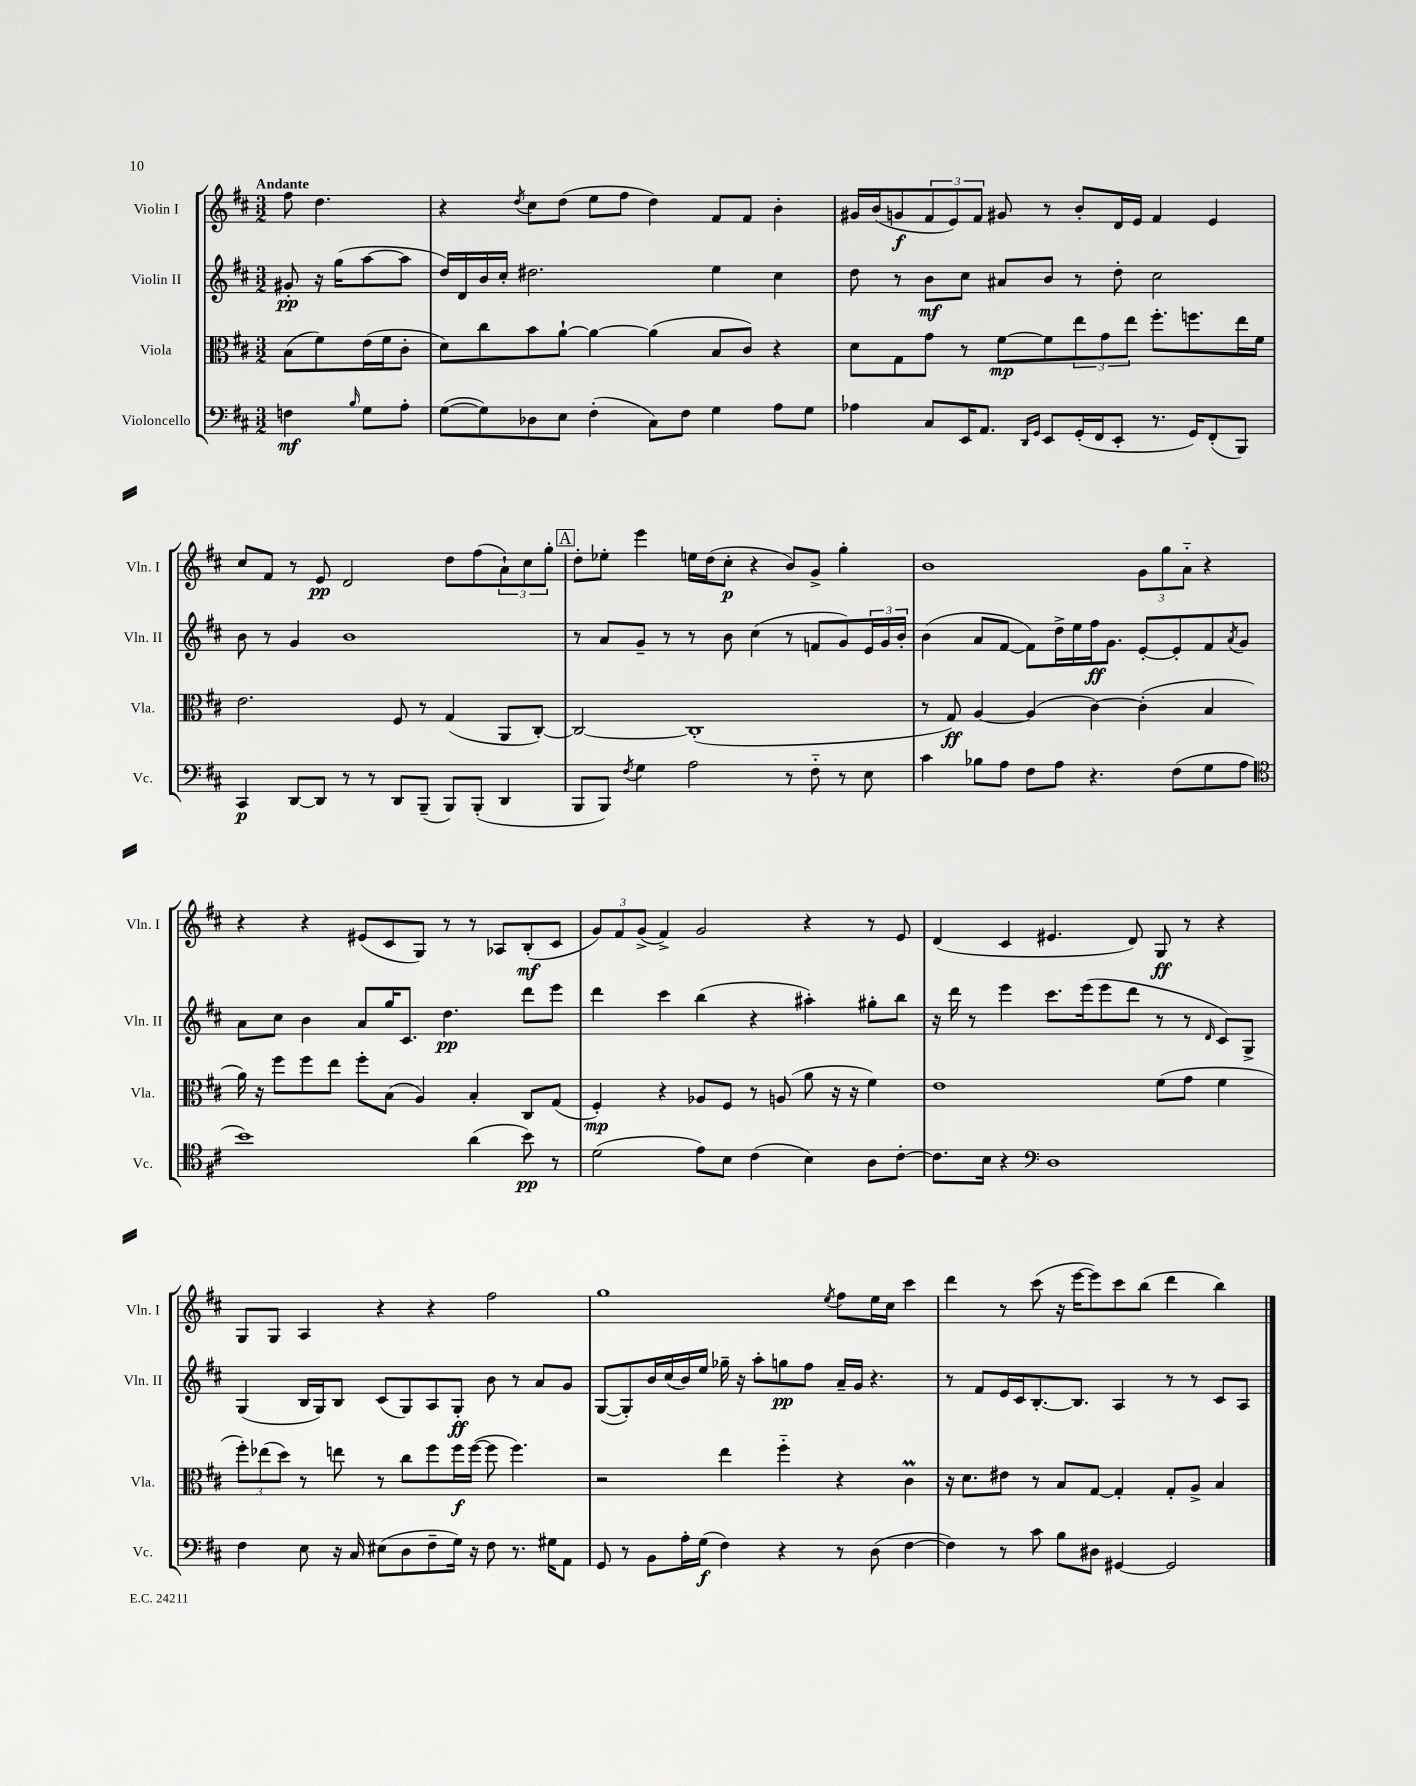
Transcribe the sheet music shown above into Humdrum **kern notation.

**kern	**kern	**kern	**kern
*staff4	*staff3	*staff2	*staff1
*clefF4	*clefC3	*clefG2	*clefG2
*k[f#c#]	*k[f#c#]	*k[f#c#]	*k[f#c#]
*M3/2	*M3/2	*M3/2	*M3/2
4F\	(8B\L	8g#'/	8ff#\
.	8f#\)	16r	4.dd\
.	.	(16gg\LK	.
16qqB/	.	.	.
8G\L	(16e\L	[8aa\	.
.	16f#\J	.	.
8A'\J	8c#'\J	8aa\]J	.
=	=	=	=
([8G\L	8d\L)	16dd/LL)	4r
.	.	16d/	.
8G\])	8cc#\	16b/	.
.	.	16cc#'/JJ	.
.	.	.	8qdd/
8D-\	8b\	2.dd#\	8cc#\L
8E\J	[8a`\J	.	(8dd\J
(4F#'\	4a\_	.	8ee\L
.	.	.	8ff#\J
8C#\L)	(4a\]	.	4dd\)
8F#\J	.	.	.
4G\	8B/L	4ee\	8f#/L
.	8c#/J)	.	8f#/J
8A\L	4r	4cc#\	4b'\
8G\J	.	.	.
=	=	=	=
4A-\	8d\L	8dd\	16g#/LL
.	.	.	(16b/J
.	8G\	8r	8g/
8C#/L	8g\J	8b\L	12f#/
.	.	.	12e/)
16EE/K	8r	8cc#\J	.
.	.	.	12f#/J
8.AA/J	.	.	.
.	[8f#\L	8a#/L	8g#/
16qqDD/LL	.	.	.
16qqGG/JJ	.	.	.
8EE/L	8f#\]	8b/J	8r
(16GG'/L	12ee\	8r	8b'/L
16FF#/J	.	.	.
.	12g\	.	.
8EE'/J	.	8dd'\	16d/L
.	12ee\J	.	.
.	.	.	16e/JJ
8.r	8.ff#'\L	2cc#\	4f#/
16GG/LK)	8.ff\	.	.
(8FF#'/	.	.	4e/
8BBB/J)	16ee\L	.	.
.	16f#\JJ	.	.
=	=	=	=
4CC#/	2.e\	8b\	8cc#/L
.	.	8r	8f#/J
[8DD/L	.	4g/	8r
8DD/]J	.	.	8e/
8r	.	1b	2d/
8r	.	.	.
8DD/L	8F#/	.	.
(8BBB~/J	8r	.	.
8BBB/L)	(4G/	.	8dd\L
(8BBB'/J	.	.	(8ff#\
4DD/	8AA/L	.	12a`\)
.	.	.	12cc#\
.	[8C#'/J)	.	.
.	.	.	12gg'\J
=	=	=	=
8BBB/L	2C#/_	8r	8dd'\L
8BBB/J)	.	8a/L	8ee-'\J
8qF#/	.	.	.
4G\	.	8g~/J	4eee\
.	.	8r	.
2A\	(1C#']	8r	16ee\LL
.	.	.	(16dd\J
.	.	8b\	8cc#'\J
.	.	(4cc#\	4r
8r	.	8r	8b/L)
8F#'~\	.	8f/L	8g^/J
8r	.	8g/)	4gg'\
8E\	.	24e/L	.
.	.	24g/	.
.	.	24b'/JJ	.
=	=	=	=
4c#\	8r	(4b\	1b
.	8G/)	.	.
8B-\L	[4A/	8a/L	.
8A\J	.	[8f#/J	.
8F#\L	(4A/]	8f#\]L)	.
8A\J	.	16dd^\L	.
.	.	16ee\	.
4.r	[4c#\)	16ff#\J	.
.	.	8.g\J	.
.	(4c#'\]	[8e'/L	12g\L
.	.	.	12gg\
(8F#\L	.	8e'/]	.
.	.	.	12a'~\J
8G\	4B/	8f#/	4r
.	.	8qa/	.
8A\J	.	8g/J	.
=	=	=	=
*clefC4	*	*	*
1b)	16a\)	8a\L	4r
.	16r	.	.
.	8ff#\L	8cc#\J	.
.	8ff#\	4b\	4r
.	8ee\J	.	.
.	8ff#'\L	8a/L	(8e#/L
.	(8B\J	16gg/K	8c#/
.	.	8.c#/J	.
.	4A/)	.	8G/J)
.	.	4.dd\	8r
(4a\	4B'/	.	8r
.	.	.	8A-/L
8b\)	8C#/L	8ddd\L	(8B'/
8r	(8G/J	8eee\J	8c#/J
=	=	=	=
(2d\	4F#'/)	4ddd\	12g/L)
.	.	.	12f#/
.	.	.	(12g^/J
.	4r	4ccc#\	4f#^/)
8e\L)	8A-/L	(4bb\	2g/
8B\J	8F#/J	.	.
(4c#\	8r	4r	.
.	(8A/	.	.
4B\)	8a\	4aa#'\)	4r
.	16r	.	.
.	16r	.	.
8A\L	4f#\)	8gg#'\L	8r
[8c#'\J	.	8bb\J	8e/
=	=	=	=
8.c#\]L	1e	16r	(4d/
.	.	16ddd\	.
.	.	8r	.
16B\Jk	.	.	.
4r	.	4eee\	4c#/
*clefF4	*	*	*
1D	.	8.ccc#\L	4.e#/
.	.	(16eee\k	.
.	.	8eee\	.
.	.	8ddd\J	8d/)
.	(8f#\L	8r	8G/
.	8g\J	8r	8r
.	.	16qqd/	.
.	4f#\	8c#/L)	4r
.	.	8G^/J	.
=	=	=	=
4F#\	12ff#'\L)	(4G/	8G/L
.	(12ee-\	.	.
.	.	.	8G/J
.	12dd\J)	.	.
8E\	8r	16B/LL	4A/
.	.	16G/J)	.
16r	8ee\	8B/J	.
16C#/	.	.	.
(8E#\L	8r	(8c#/L	4r
8D\	8cc#\L	8G/)	.
8F#~\	8ff#\	8A/	4r
16G\Jk)	16ff#\L	8G'/J	.
16r	([16ff#\JJ	.	.
8F#\	8ff#\]	8b\	2ff#\
8.r	4.ff#\)	8r	.
.	.	8a/L	.
16G#\LK	.	.	.
8AA\J	.	8g/J	.
=	=	=	=
8GG/	2r	([8G/L	1gg
8r	.	8G'/])	.
8BB\L	.	16b/L	.
.	.	(16cc#/	.
16A'\L	.	16b/)	.
(16G\JJ	.	16ee/JJ	.
4F#\)	4ee\	16gg-~\	.
.	.	16r	.
.	.	8aa'\L	.
4r	4ff#'~\	8gg\	.
.	.	8ff#\J	.
.	.	.	8qee/
8r	4r	16a~/LL	8ff#\L
.	.	16g/JJ	.
(8D\	.	4.r	16ee\L
.	.	.	16cc#\JJ
[4F#\	4c#\	.	4ccc#\
=	=	=	=
4F#\])	16r	8r	4ddd\
.	8.d\L	.	.
.	.	8f#/L	.
8r	8e#\J	16e/L	8r
.	.	16c#/J	.
8c#\	8r	[8.B'/	(8ccc#\
8B\L	8B/L	.	16r
.	.	8.B/]J	[16eee\LK
8D#\J	[8G/J	.	8eee\])
[4GG#/	4G'/]	4A/	8ccc#\
.	.	.	(8bb\J
2GG#/]	8G'/L	8r	4ddd\
.	8A^/J	8r	.
.	4B/	8c#/L	4bb\)
.	.	8A/J	.
==	==	==	==
*-	*-	*-	*-
